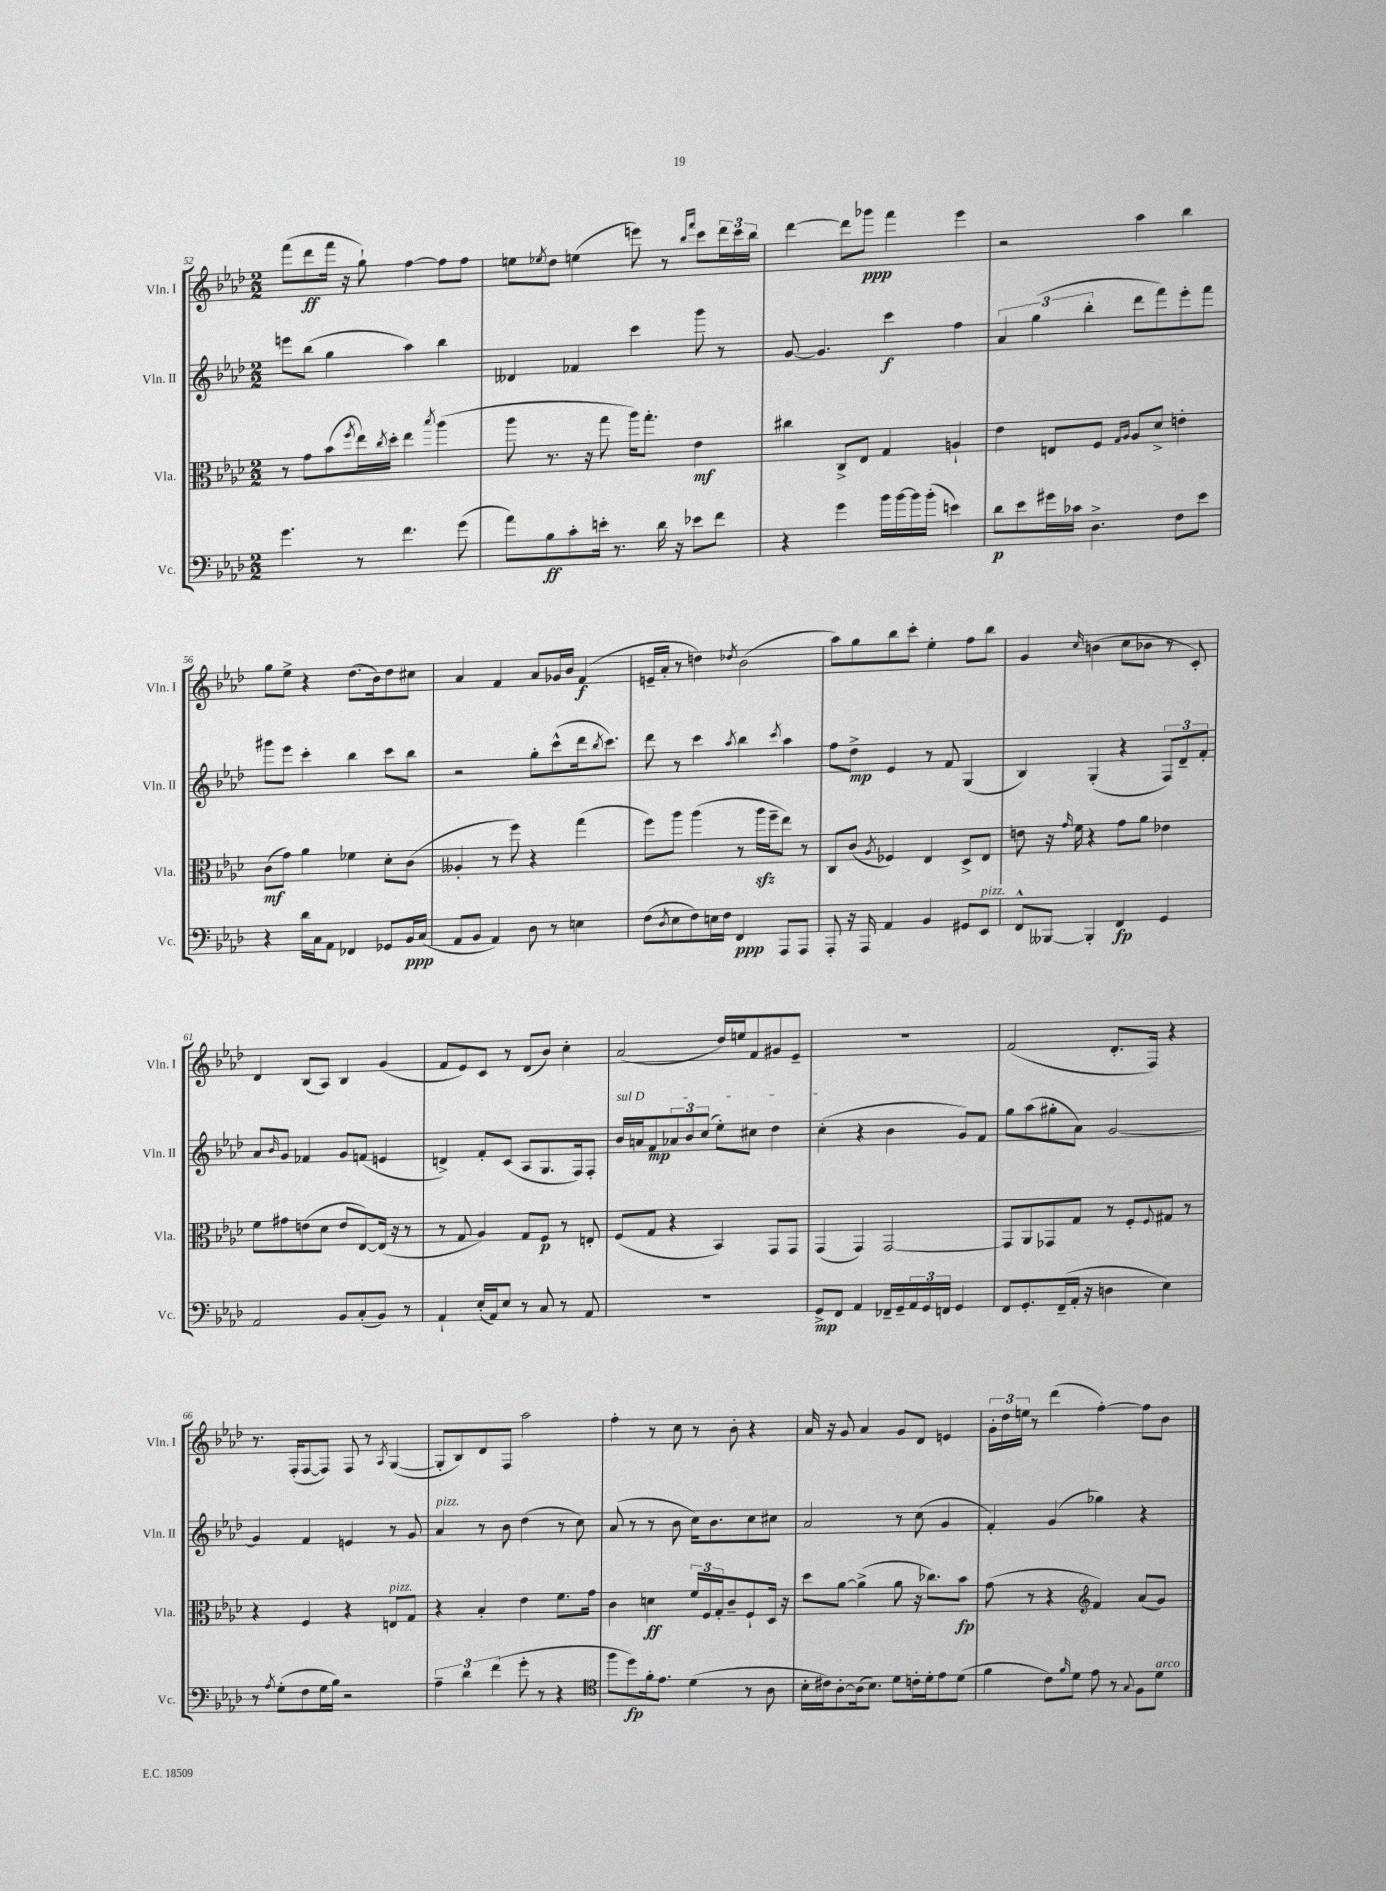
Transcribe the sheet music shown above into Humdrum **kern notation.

**kern	**dynam	**kern	**dynam	**kern	**dynam	**kern	**dynam
*part4	*part4	*part3	*part3	*part2	*part2	*part1	*part1
*staff4	*staff4	*staff3	*staff3	*staff2	*staff2	*staff1	*staff1
*I"Vc.	*	*I"Vla.	*	*I"Vln. II	*	*I"Vln. I	*
*I'Vc.	*	*I'Vla.	*	*I'Vln. II	*	*I'Vln. I	*
*clefF4	*	*clefC3	*	*clefG2	*	*clefG2	*
*k[b-e-a-d-]	*	*k[b-e-a-d-]	*	*k[b-e-a-d-]	*	*k[b-e-a-d-]	*
*M2/2	*	*M2/2	*	*M2/2	*	*M2/2	*
=52	=52	=52	=52	=52	=52	=52	=52
4.g\	.	8r	.	8eeen\L	.	(8fff\L	.
.	.	8g\L	.	(8bb-\J	.	8ddd-\	ff
.	.	(8b-\	.	4gg\	.	16fff\Jk	.
.	.	.	.	.	.	16r	.
.	.	8qff/	.	.	.	.	.
8r	.	16ee-\L)	.	.	.	8gg`\)	.
.	.	8qcc/	.	.	.	.	.
.	.	16dd-'\JJ	.	.	.	.	.
4.f\	.	4ee-\	.	4aa-\)	.	[4ff\	.
.	.	8qbb-/	.	.	.	.	.
.	.	(4aa-\	.	4bb-\	.	8ff\L]	.
(8g\	.	.	.	.	.	8ff\J	.
=53	=53	=53	=53	=53	=53	=53	=53
8a-\L)	.	8aa-\	.	4d--X/	.	8een\L	.
.	.	.	.	.	.	8qee-X/	.
8B-\	ff	8.r	.	.	.	8dd-\J	.
8c'\	.	.	.	4f-X/	.	(4een\	.
.	.	16r	.	.	.	.	.
16en'\Jk	.	8gg\	.	.	.	.	.
8.r	.	.	.	.	.	.	.
.	.	16aa-\KL)	.	4ccc\	.	8eeen\)	.
.	.	8.gg'\J	.	.	.	.	.
16d-\	.	.	.	.	.	8r	.
16r	.	.	.	.	.	.	.
.	.	.	.	.	.	16qqbb-/LL	.
.	.	.	.	.	.	16qqfff/JJ	.
8e-X\L	.	4e-\	mf	8ggg\	.	8ccc\L	.
8f\J	.	.	.	8r	.	24ddd-\L	.
.	.	.	.	.	.	24ccc\	.
.	.	.	.	.	.	24bb-\JJ	.
=54	=54	=54	=54	=54	=54	=54	=54
4r	.	4cc#X\	.	[8g/	.	[4ddd-\	.
.	.	.	.	4.g/]	.	.	.
4g\	.	8C^/L	.	.	.	8ddd-\L]	.
.	.	8E-/J	.	.	.	8ggg-X\J	ppp
16b-\LL	.	4G/	.	4ccc\	f	4fff\	.
[16b-\	.	.	.	.	.	.	.
16b-\]	.	.	.	.	.	.	.
(16b-'\JJ	.	.	.	.	.	.	.
4en\)	.	4An`/	.	4ff\	.	4eee-\	.
=55	=55	=55	=55	=55	=55	=55	=55
8d-\L	p	4e-\	.	6a-/	.	2r	.
8e-\	.	.	.	.	.	.	.
.	.	.	.	(6gg\	.	.	.
16g#X\L	.	8En/L	.	.	.	.	.
16c-X\JJ	.	.	.	.	.	.	.
.	.	.	.	6bb-'\	.	.	.
4.D-^\	.	8F/J	.	.	.	.	.
.	.	16qqG/LL	.	.	.	.	.
.	.	16qqA-/JJ	.	.	.	.	.
.	.	8A-/L	.	8ddd-\L	.	4aa-\	.
.	.	8d-^/J	.	8fff\)	.	.	.
8F\L	.	4en'\	.	8eee-'\	.	4bb-\	.
8e-\J	.	.	.	8fff\J	.	.	.
!!LO:LB:g=z
=56	=56	=56	=56	=56	=56	=56	=56
4r	.	(8c\L	mf	8ggg#X\L	.	8gg\L	.
.	.	8g\J)	.	8eee-\J	.	8ee-^\J	.
16d-\LL	.	4a-\	.	4ccc'\	.	4r	.
16C\J	.	.	.	.	.	.	.
8AA-\J	.	.	.	.	.	.	.
4FF-X/	.	4f-X\	.	4bb-\	.	(8.dd-\L	.
.	.	.	.	.	.	16b-\k)	.
8GG-X/L	.	8d-'\L	.	8ccc\L	.	8dd-\	.
16BB-/L	ppp	(8c\J	.	8bb-\J	.	8cc#X\J	.
(16C/JJ	.	.	.	.	.	.	.
=57	=57	=57	=57	=57	=57	=57	=57
8AA-/L	.	4A--X'/	.	2r	.	4a-/	.
8BB-/J	.	.	.	.	.	.	.
4AA-/)	.	8r	.	.	.	4f/	.
.	.	8ff\)	.	.	.	.	.
8D-\	.	4r	.	8gg'\L	.	8a-/L	.
8r	.	.	.	(8ccc^^\	.	16g-X/L	.
.	.	.	.	.	.	16b-/JJ	.
4En\	.	(4gg\	.	16ddd-\k	.	(4f/	f
.	.	.	.	8qbb-/	.	.	.
.	.	.	.	8.ccc\J)	.	.	.
=58	=58	=58	=58	=58	=58	=58	=58
(8F\L	.	8ff\L)	.	8ddd-\	.	16en~/LL	.
.	.	.	.	.	.	16a-'/JJ	.
8qD-/	.	.	.	.	.	.	.
8E-\	.	8aa-\J	.	8r	.	8r	.
8F\)	.	(4aa-\	.	4ccc\	.	4ddn\)	.
16En\L	.	.	.	.	.	.	.
16F\JJ	.	.	.	.	.	.	.
.	.	.	.	8qaa-/	.	8qdd-X/	.
4FF/	ppp	8r	.	4bb-\	.	(2b-\	.
.	.	16aa-zz\LL	.	.	.	.	.
.	.	16ff~\J	.	.	.	.	.
.	.	.	.	8qccc/	.	.	.
8AAA-/L	.	8ee-\J)	.	4aa-\	.	.	.
8AAA-/J	.	8r	.	.	.	.	.
=59	=59	=59	=59	=59	=59	=59	=59
8AAA-'/	.	8C/L	.	8ff\L	.	8aa-\L)	.
16r	.	(8c/J	.	8dd-^\J	mp	8gg\	.
16AAA-/	.	.	.	.	.	.	.
.	.	8qA-/	.	.	.	.	.
4AA-/	.	4F-X/)	.	4e-/	.	8bb-\	.
.	.	.	.	.	.	8ccc'\J	.
4BB-/	.	4E-/	.	8r	.	4ee-'\	.
.	.	.	.	8f/	.	.	.
8GG#X/L	.	8D-^/L	.	(4G/	.	8ff\L	.
!LO:TX:a:i:t=pizz.	!	!	!	!	!	!	!
8EE-/J	.	8E-/J	.	.	.	8bb-\J	.
=60	=60	=60	=60	=60	=60	=60	=60
8FF^^/L	.	8en\	.	4B-/)	.	4g/	.
[8BBB--X/J	.	16r	.	.	.	.	.
.	.	16qqg/	.	.	.	.	.
.	.	16f\	.	.	.	.	.
.	.	.	.	.	.	16qqcc/	.
4BBB--'/]	.	4r	.	(4G'/	.	(4bn\	.
4FF/	fp	8g\L	.	4r	.	8cc\L	.
.	.	8a-\J	.	.	.	8b-X\J	.
4GG/	.	4e-X\	.	12F/L)	.	8r	.
.	.	.	.	12d-~/	.	.	.
.	.	.	.	.	.	8c'/)	.
.	.	.	.	12f'/J	.	.	.
!!LO:LB:g=z
=61	=61	=61	=61	=61	=61	=61	=61
2AA-/	.	8f\L	.	8a-/L	.	4d-/	.
.	.	.	.	16qqb-/	.	.	.
.	.	8g#X\	.	8g/J	.	.	.
.	.	(8en\	.	4f-X/	.	(8B-/L	.
.	.	8d-\J	.	.	.	8A-/J)	.
8BB-/L	.	8e/L	.	8g/L	.	4B-/	.
(8C'/	.	[8E-/)	.	(8fn/J	.	.	.
8BB-/J)	.	(16E-/Jk]	.	4en/	.	(4g/	.
.	.	16r	.	.	.	.	.
8r	.	8r	.	.	.	.	.
=62	=62	=62	=62	=62	=62	=62	=62
4AA-`/	.	8r	.	4dn^/)	.	8f/L	.
.	.	8G/	.	.	.	8e-/)	.
(16E-'/LL	.	4A-/)	.	8f'/L	.	8c/J	.
16AA-/J)	.	.	.	.	.	.	.
8E-/J	.	.	.	(8c/J	.	8r	.
8r	.	8G/L	.	8A-/L	.	(8d-/L	.
8C/	.	8F/J	p	8.G/	.	8b-/J)	.
8r	.	8r	.	.	.	4cc'\	.
.	.	.	.	16F/k)	.	.	.
8AA-/	.	8En'/	.	8F'/J	.	.	.
=63	=63	=63	=63	=63	=63	=63	=63
!	!	!	!	!LO:TX:a:i:t=sul D	!	!	!
1r	.	(8F/L	.	16b-/LL	.	(2a-/	.
.	.	.	.	16an/J	.	.	.
.	.	8G/J	.	8f/	mp	.	.
.	.	4r	.	12a-X/	.	.	.
.	.	.	.	12b-/	.	.	.
.	.	.	.	(12cc/J	.	.	.
.	.	4BB-/)	.	8ee-'\L)	.	16dd-/LL)	.
.	.	.	.	.	.	16een/J	.
.	.	.	.	8cc#X\J	.	8f/	.
.	.	8GG/L	.	4dd-\	.	8g#X/	.
.	.	8GG/J	.	.	.	8e-~/J	.
=64	=64	=64	=64	=64	=64	=64	=64
8GG^/L	mp	(4GG/	.	(4cc'\	.	1r	.
8FF/J	.	.	.	.	.	.	.
4AA-/	.	4GG/)	.	4r	.	.	.
16FF-X~/LL	.	[2GG/	.	4b-\	.	.	.
16GG~/	.	.	.	.	.	.	.
24AA-/	.	.	.	.	.	.	.
24GG/	.	.	.	.	.	.	.
24FFn/JJ	.	.	.	.	.	.	.
4GG/	.	.	.	8g/L)	.	.	.
.	.	.	.	8f/J	.	.	.
=65	=65	=65	=65	=65	=65	=65	=65
8FF/L	.	8GG/L]	.	8gg\L	.	(2f/	.
8.GG'/	.	8AA-/	.	(8aa-\	.	.	.
.	.	8GG-X/	.	8gg#X'\	.	.	.
(16FF~/L	.	.	.	.	.	.	.
16AA-'/JJ	.	8G/J	.	8a-\J)	.	.	.
16r	.	.	.	.	.	.	.
4Dn\	.	8r	.	[2g/	.	8.d-'/L	.
.	.	8F'/L	.	.	.	.	.
.	.	.	.	.	.	16F/Jk)	.
.	.	8qqF/	.	.	.	.	.
4E-\)	.	8G#X/J	.	.	.	4r	.
.	.	8r	.	.	.	.	.
!!LO:LB:g=z
=66	=66	=66	=66	=66	=66	=66	=66
8r	.	4r	.	4g/]	.	8.r	.
8qA-/	.	.	.	.	.	.	.
(8G'\L	.	.	.	.	.	.	.
.	.	.	.	.	.	(16F'/KL	.
8F\	.	4F/	.	4f/	.	[8F/	.
16G\L	.	.	.	.	.	8F/J])	.
16B-\JJ)	.	.	.	.	.	.	.
2r	.	4r	.	4en/	.	8F/	.
.	.	.	.	.	.	8r	.
.	.	.	.	.	.	8qA-/	.
!	!	!LO:TX:a:i:t=pizz.	!	!	!	!	!
.	.	8En/L	.	8r	.	([4G/	.
.	.	8G/J	.	8g/	.	.	.
=67	=67	=67	=67	=67	=67	=67	=67
!	!	!	!	!LO:TX:a:i:t=pizz.	!	!	!
6A-~\	.	4r	.	4a-/	.	8G'/L]	.
.	.	.	.	.	.	8B-/)	.
6d-\	.	.	.	.	.	.	.
.	.	4B-'/	.	8r	.	8d-/	.
(6f\	.	.	.	.	.	.	.
.	.	.	.	8b-\	.	8F/J	.
8g'\	.	4e-\	.	(4dd-\	.	2aa-\	.
8r	.	.	.	.	.	.	.
4r	.	8.f\L	.	8r	.	.	.
.	.	.	.	8cc\)	.	.	.
.	.	16g\Jk	.	.	.	.	.
=68	=68	=68	=68	=68	=68	=68	=68
*clefC4	*	*	*	*	*	*	*
8ff\L	.	4c\	.	(8a-/	.	4ff'\	.
8dd-\)	fp	.	.	8r	.	.	.
16f'\k	.	4dn\	ff	8r	.	8r	.
8.e-\J	.	.	.	.	.	.	.
.	.	.	.	8b-\	.	8cc\	.
(4d-\	.	24f/LL	.	16cc\KL)	.	8r	.
.	.	24F/	.	.	.	.	.
.	.	.	.	8.b-\	.	.	.
.	.	24G'/J	.	.	.	.	.
.	.	8c~/	.	.	.	8b-'\	.
8r	.	8F`/	.	8cc\	.	4r	.
8A-\	.	16D-/Jk	.	8cc#X\J	.	.	.
.	.	16r	.	.	.	.	.
=69	=69	=69	=69	=69	=69	=69	=69
16B-'\LL	.	8dd-\L	.	2a-/	.	16a-/	.
16c#X\J)	.	.	.	.	.	16r	.
[8A-'\	.	[8a-\J	.	.	.	8g/	.
(16A-\k]	.	(4a-^\]	.	.	.	4a-/	.
8.B-\J)	.	.	.	.	.	.	.
8d-\L	.	8a-\	.	8r	.	8g/L	.
16cn'\L	.	16r	.	(8cc\	.	8d-/J	.
16d-'\J	.	8.cc-X\L)	.	.	.	.	.
8e-\	.	.	.	4g/	.	4en/	.
(8d-\J	.	8b-\J	fp	.	.	.	.
=70	=70	=70	=70	=70	=70	=70	=70
4f\	.	(8g\	.	4f'/)	.	24g'\LL	.
.	.	.	.	.	.	24dd-\	.
.	.	.	.	.	.	24een\JJ	.
.	.	8r	.	.	.	8r	.
8c\L)	.	4r	.	(4g/	.	(4ddd-\	.
16qqf/	.	.	.	.	.	.	.
8d-\J	.	.	.	.	.	.	.
*	*	*clefG2	*	*	*	*	*
8e-\	.	4f/)	.	4gg-X\)	.	[4ff'\)	.
8r	.	.	.	.	.	.	.
8qqG/	.	.	.	.	.	.	.
8F\L	.	(8a-/L	.	4r	.	8ff\L]	.
!LO:TX:a:i:t=arco	!	!	!	!	!	!	!
8d-\J	.	8g/J)	.	.	.	8b-\J	.
==	==	==	==	==	==	==	==
*-	*-	*-	*-	*-	*-	*-	*-
